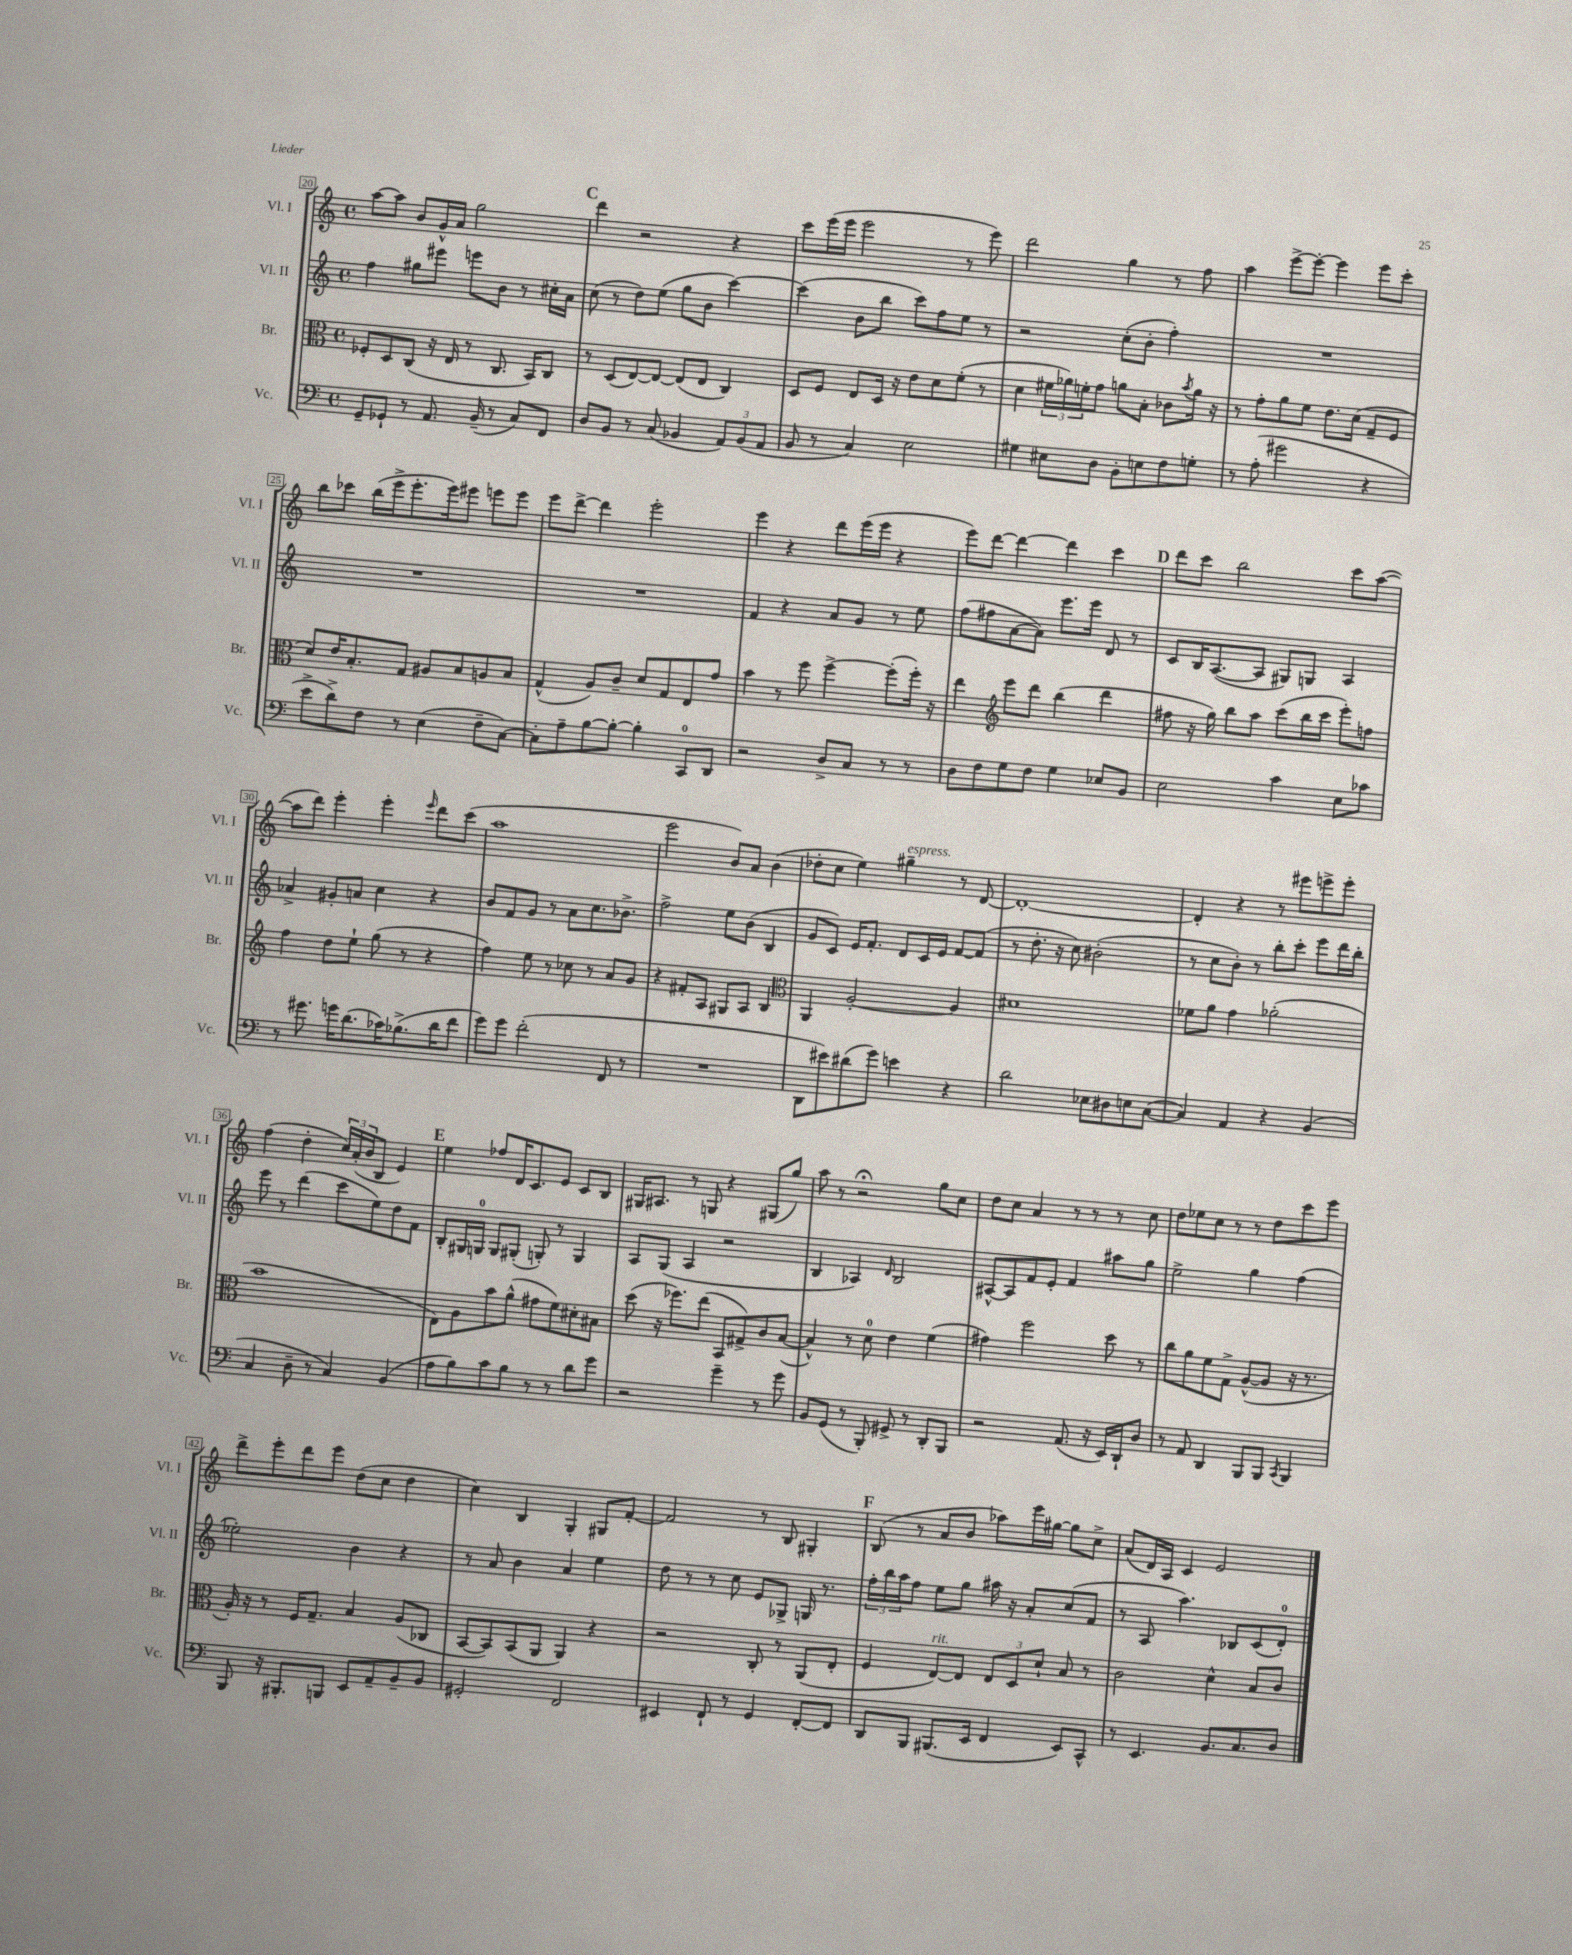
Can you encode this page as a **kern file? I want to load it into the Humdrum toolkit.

**kern	**kern	**kern	**kern
*part4	*part3	*part2	*part1
*staff4	*staff3	*staff2	*staff1
*I"Vc.	*I"Br.	*I"Vl. II	*I"Vl. I
*I'Vc.	*I'Br.	*I'Vl. II	*I'Vl. I
*clefF4	*clefC3	*clefG2	*clefG2
*k[]	*k[]	*k[]	*k[]
*M4/4	*M4/4	*M4/4	*M4/4
*met(c)	*met(c)	*met(c)	*met(c)
=20	=20	=20	=20
8GG~/L	8F-X'/L	4ff\	[8aa\L
8GG-X`/J	8D/	.	8aa\J]
8r	(8C/J	8gg#X\L	8b/L
8.AA/	16r	8eee#X\J	16g^^/L
.	16E/	.	16a/JJ
.	8r	8eeen\L	2gg\
(16BB~/	.	.	.
8r	8.C/	8b\J	.
8C/L)	.	8r	.
.	16BB/KL)	.	.
8FF/J	8C/J	16cc#X'\LL	.
.	.	16a\JJ	.
!!LO:REH:place=s1:t=C
=21	=21	=21	=21
8D/L	8r	(8cc\	4ddd\
8BB/J	(8D/L	8r	.
8r	[8E/)	8dd\L)	2r
(8C/	8E/J_	(8ee\J	.
4BB-X/	(8E/L]	8gg\L	.
.	8E/J	8b\J	.
12AA/L)	4C/)	[4ccc\)	4r
(12BB-/	.	.	.
12AA/J	.	.	.
=22	=22	=22	=22
8BB/	8D/L	(4ccc\]	8ccc\L
8r	8F/J	.	(16eee\L
.	.	.	16eee\JJ
4C/)	8E/L	8b\L	2eee\
.	16D/Jk	8bb\J	.
.	16r	.	.
2E\	8e\L	8ccc\L)	.
.	8d\	8ff\	.
.	(8f'\J	8ee\J	8r
.	8r	8r	8eee\)
=23	=23	=23	=23
4G#X\	4d\	2r	2ddd\
8E#X\L	24f#X\LL	.	.
.	24a-X\)	.	.
.	24fn'\J	.	.
8D\J	8g\J	.	.
8BB'\L	8an\L	(8cc'\L	4gg\
8En\	8B'\J	8b'\J	.
8F\	8c-X\L	4ff'\)	8r
.	8qb/	.	.
8Gn'\J	16a\Jk	.	8ff\
.	16r	.	.
=24	=24	=24	=24
8r	8r	1r	4aa\
(8A'\	8g'\L	.	.
2g#X\	8a\	.	[8eee^\L
.	8f\J	.	8eee'\J_
.	8.e\L	.	4eee\]
.	(16d\Jk	.	.
4r	8G~/L	.	8eee\L
.	8F/J	.	8ccc'\J
!!LO:LB:g=z
=25	=25	=25	=25
8e^\L	8d/L)	1r	8bb\L
8d^\)	16e/K	.	8ccc-X\J
.	8.B'/	.	.
8F\J	.	.	(16bb\LL
.	.	.	16eee^\J
8r	8G/J	.	8.eee'\
(4E\	8A#X/L	.	.
.	.	.	16eee\k)
.	8B/	.	8eee#X\J
8F~\L	8An/	.	8eeen\L
[8C\J)	8B/J	.	8eee\J
=26	=26	=26	=26
8C'\L]	(4G^^/	1r	8eee\L
8A~\	.	.	[8ddd^\J
[8B\	8A/L)	.	4ddd\]
8B'\J_	8c~/J	.	.
4B'\]	8d/L	.	2eee'\
.	8G/	.	.
8CC/L	8E/	.	.
8DD/J	8g/J	.	.
=27	=27	=27	=27
2r	4b\	4f/	4eee\
.	8r	4r	4r
.	8ff\	.	.
8D^/L	[4ff^\	8a/L	8ddd\L
8C/J	.	8g/J	(16eee\L
.	.	.	16eee\JJ
8r	(8ff'\L]	8r	4r
8r	16ff'\Jk)	8ee\	.
.	16r	.	.
=28	=28	=28	=28
8D\L	4ee\	(8ff\L	8eee\L)
8F\	.	8ff#X\	[8ddd\J
*	*clefG2	*	*
8G\	8eee\L	[8a\	4ddd\_
8F\J	8ddd\J	8a\J])	.
4G\	(4bb\	8.eee\L	4ddd\]
.	.	16eee\Jk	.
8E-X/L	4ddd\	8d/	4ccc\
8BB/J	.	8r	.
!!LO:REH:place=s1:t=D
=29	=29	=29	=29
2E\	8ff#X\	8c/L	8ddd\L
.	16r	16B/K	8ccc\J
.	16gg\)	([8.A/	.
.	8bb\L	.	2bb\
.	8aa\J	8A/J]	.
4c\	(8ccc\L	8G#X/L)	.
.	16bb\L	8Gn/J	.
.	16ccc\JJ	.	.
8E\L	8eee'\L)	4A/	8ccc\L
8c-X\J	8ffn\J	.	([8aa\J
!!LO:LB:g=z
=30	=30	=30	=30
8r	4ff\	4a-X^/	8aa\L]
8.g#X\	.	.	8ddd\J)
.	8dd\L	8g#X'/L	4eee'\
16gn\KL	.	.	.
(8.d\	8ee`\J	8an/J	.
.	(8gg\	4cc\	4eee'\
16c-X\K)	.	.	.
(8.B-X^\	8r	.	.
.	.	.	16qqeee/
.	4r	4r	8ddd\L
16d\K	.	.	.
8f\J	.	.	(8ccc\J
=31	=31	=31	=31
8g\L)	4ff\)	8b/L	1aa
8g\J	.	8f/	.
(2f'\	8ee\	8g/J	.
.	8r	8r	.
.	8cc-X\	8a\L	.
.	8r	8.cc\	.
8FF/	8a/L	.	.
.	.	8.b-X^\J	.
8r	8g/J	.	.
=32	=32	=32	=32
1r	4r	2ff^\	2eee\
.	8f#X'/L	.	.
.	8A/J	.	.
.	8G#X/L	8ee\L	8b/L)
.	8A/J	(8b\J	8a/J
.	4B/	4B/	(4b\
=33	=33	=33	=33
*	*clefC3	*	*
8DD\L	4AA/	8g/L	8dd-X'\L
8e#X\)	.	8c/J)	8cc\J
(8d#X\	[2A'/	16e/KL	4ee\)
.	.	8.f'/J	.
8g\J)	.	.	.
!	!	!	!LO:TX:a:i:t=espress.
4en\	.	8d/L	4gg#X~\
.	.	16c/L	.
.	.	16e/JJ	.
4r	4A/]	[8f/L	8r
.	.	(8f/J]	[8d/
=34	=34	=34	=34
2d\	1d#X	8r	1d'_
.	.	8.dd'\	.
.	.	16r	.
.	.	8cc\)	.
8E-X\L	.	(2b#X'\	.
8D#X\	.	.	.
8En\	.	.	.
([8C\J	.	.	.
=35	=35	=35	=35
4C/])	8f-X\L	8r	4d'/]
.	8a\J	8cc\L	.
4AA/	4g\	8b'\J)	4r
.	.	8r	.
4r	(2a-X'\	8bb'\L	8r
.	.	8ccc'\J	8eee#X\L
(4BB/	.	8eee\L	8eeen^\
.	.	16ddd\L	8eee'\J
.	.	16bb'\JJ	.
!!LO:LB:g=z
=36	=36	=36	=36
4C/	1b	8eee\	(4ff\
.	.	8r	.
8D~\	.	(4ddd\	4dd'\
8r	.	.	.
4C/)	.	8ccc\L	24cc/LL)
.	.	.	(24a'/
.	.	.	24b/J
.	.	8ee\)	8B/J
(4BB/	.	8dd\	4e/)
.	.	8f\J	.
!!LO:REH:place=s1:t=E
=37	=37	=37	=37
8A\L	8E\L)	8B'/L	4ee\
8B\)	8A\	16G#X/L	.
.	.	16Gn/JJ	.
8c\	8b\	8G/L	8ff-X/L
8B\J	(8a^^\J	(8G#X'/J	16d/K
.	.	.	8.c/
8r	8g#X\L	8Gn'/)	.
8r	8f\)	8r	8e/J
8d\L	8d#X'\	4G/	8c/L
8g\J	8B#X\J	.	8B/J
=38	=38	=38	=38
2r	(8dd\	8A/L	16G#X/KL
.	.	.	8.A#X/J
.	16r	(8G/J	.
.	8.ff-X\L)	.	.
.	.	4A/	8r
.	(8ee\J	.	8Gn/
4g~\	8BB/L	2r	4r
.	8G#X^/)	.	.
8r	8c/	.	(8G#X/L
8g\	([8B/J	.	8gg/J)
=39	=39	=39	=39
8BB/L	4B^^/])	4B/	8aa\
(8GG/J	.	.	8r
8r	8r	4A-X/)	2r;<
8BBB'/)	8d\	.	.
.	.	16qqd/	.
8GG#X^/	4e\	2B/	.
8r	.	.	.
8DD'/L	(4f\	.	8gg\L
8BBB/J	.	.	8cc\J
=40	=40	=40	=40
2r	4g#X\)	[8A#X^^/L	8dd\L
.	.	8A#/]	8cc\J
.	2ff\	8f/	4a/
.	.	8e'/J	.
(8.AA/	.	4f/	8r
.	.	.	8r
16r	.	.	.
16EE/LL)	8dd\	8aa#X\L	8r
16DD`/J	.	.	.
8D/J	8r	8gg\J	8cc\
=41	=41	=41	=41
8r	8cc\L	2ee^\	8dd\L
8AA/	8a\	.	8ee-X\
4DD/	8f\	.	8cc\J
.	8G^\J	.	8r
8BBB/L	([8A^^/L	4gg\	8r
8BBB/J	8A/J]	.	8dd\L
8qCC/	.	.	.
4BBB/	16r	(4ff\	8ccc\
.	8.r	.	.
.	.	.	8eee\J
!!LO:LB:g=z
=42	=42	=42	=42
8BBB/	16A'/)	2ee-X'\)	8ddd^\L
.	16r	.	.
16r	8r	.	8eee'\
8.BBB#X'/L	.	.	.
.	16F/KL	.	8ddd\
.	8.G~/J	.	.
8BBBn/J	.	.	8eee\J
8EE/L	4B/	4b\	(8dd\L
8AA~/	.	.	8cc\J
8BB~/	(8A/L	4r	4dd\
8BB/J	8C-X/J	.	.
=43	=43	=43	=43
2GG#X'/	[8BB/L	8r	4cc\)
.	8BB/])	8a/	.
.	(8BB/	4b\	4B/
.	8AA/J	.	.
2FF/	4AA/)	4a/	4G'/
.	4r	4ee\	8G#X/L
.	.	.	[8f'/J
=44	=44	=44	=44
4EE#X/	2r	8dd\	2f/]
.	.	8r	.
8FF`/	.	8r	.
8r	.	8cc\	.
4GG/	8C'/	8e/L	8r
.	8r	8G-X^/J	8B/
[8FF'/L	(8AA/L	16Gn/	4G#X'/
.	.	8.r	.
8FF/J]	8E'/J	.	.
!!LO:REH:place=s1:t=F
=45	=45	=45	=45
8DD/L	4F/	24ff'\LL	(8B/
.	.	24bb\	.
.	.	24aa\J	.
8BBB/J	.	8ff\J	8r
!	!LO:TX:a:i:t=rit.	!	!
(8.BBB#X/L	[8E/L)	8ee\L	8a/L
.	8E/J]	8gg\J	8b/J
16EE/Jk	.	.	.
4FF/	12E/L	16aa#X\	8aa-X\L)
.	.	16r	.
.	12D/	.	.
.	.	8a'/L	16eee\L
.	12d`/J	.	.
.	.	.	[16gg#X\JJ
8EE/L)	8B/	(8cc/	8gg#\L]
8CC^^/J	8r	8f/J	8cc^\J
=46	=46	=46	=46
8r	2c\	8r	(8a/L
4.EE/	.	8A/	16d/L)
.	.	.	16A/JJ
.	.	4.aa\)	4c/
8.BB/L	4d^^\	.	2e/
.	.	8B-X/L	.
8.C/	.	.	.
.	8B/L	(8c/	.
8D/J	8c/J	8d'/J)	.
==	==	==	==
*-	*-	*-	*-
